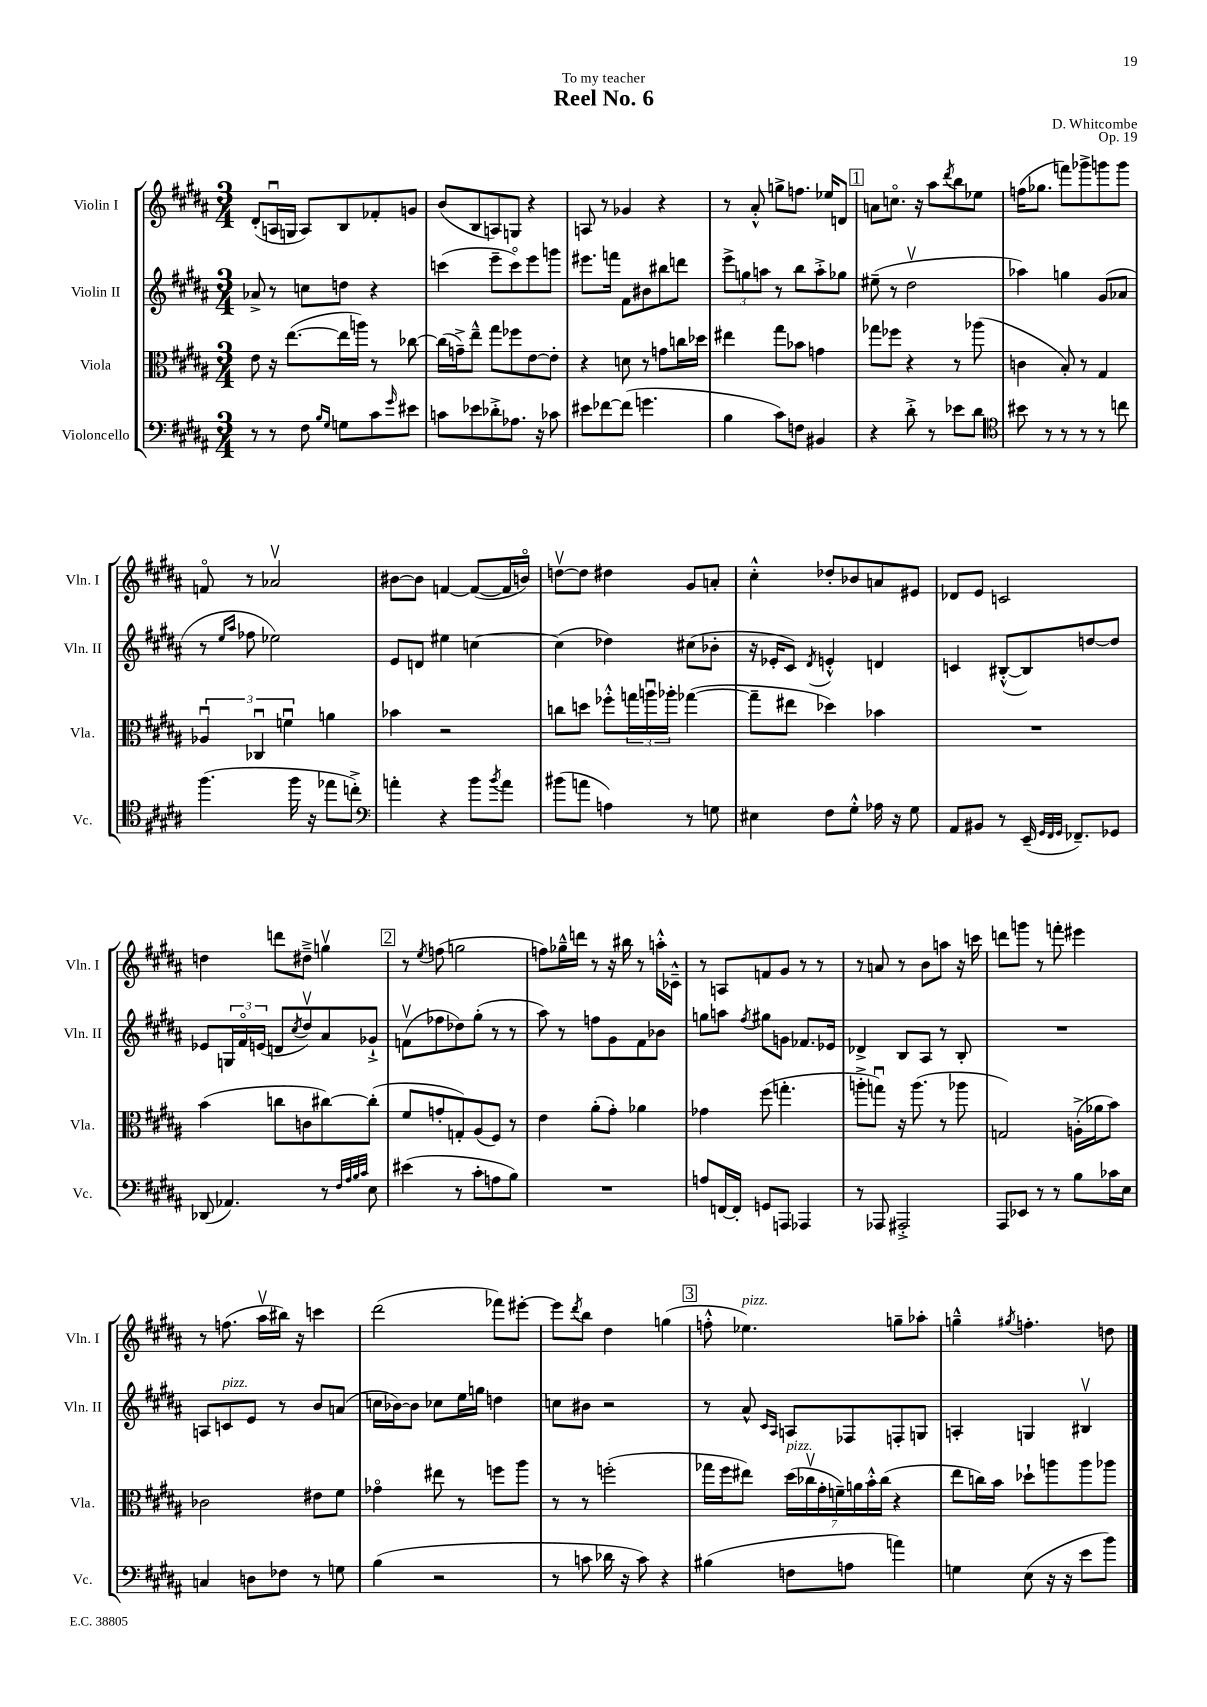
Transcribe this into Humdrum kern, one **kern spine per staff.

**kern	**kern	**kern	**kern
*staff4	*staff3	*staff2	*staff1
*clefF4	*clefC3	*clefG2	*clefG2
*k[f#c#g#d#a#]	*k[f#c#g#d#a#]	*k[f#c#g#d#a#]	*k[f#c#g#d#a#]
*M3/4	*M3/4	*M3/4	*M3/4
8r	8e\	8a-^/	(8d#'/L
8r	16r	8r	16Au/L
.	([8.ee\L	.	16G/JJ
8F#\	.	8cc\L	8A/L)
16qqB/LL	.	.	.
16qqG#/JJ	.	.	.
8G\L	16ee\]L	8dd\J	8B/
.	16aa\JJ)	.	.
8c#\	8r	4r	8f-'/
16qqg#/	.	.	.
8e#\J	[8cc-\	.	8g/J
=	=	=	=
8c\L	(16cc-\]LL	(4ccc\	(8b/L
.	16g~^\J)	.	.
8e-\	8ee~^^\J	.	8B/
8d-'^\	8gg#\L	8eee~\L	8A/)
8.A-\J	8ff-\	8ccco\)	8G/J
.	[8e\	8eee\	4r
16r	.	.	.
8c-\	8e'\]J	8ggg\J	.
=	=	=	=
8e#\L	4r	8.eee#\L	8A/
[8f-\	.	.	8r
.	.	16fff\Jk	.
(8f-\]J	8d\	8f#\L	4g-/
4.g\	8r	8b#\	.
.	8g\L	8bb#\	4r
.	16cc\L	8ddd\J	.
.	16dd-\JJ	.	.
=	=	=	=
4B\	4ee#\	12eee^\L	8r
.	.	12gg\	.
.	.	.	8a#'^^/
.	.	12aa\J	.
8c#\L)	8gg#\L	8r	8gg^\L
8F\J	8b-\J	8bb\L	8.ff\J
4BB#/	4g\	8aa'^\	.
.	.	.	16ee-/LK
.	.	8gg-\J	8d/J
=	=	=	=
4r	8gg-\L	(8ee#~\	8a\L
.	8ff-\J	8r	8.cco\J
8d#'^\	4r	2dd#v\	.
.	.	.	16r
8r	.	.	8aa#\L
.	.	.	8qddd#/
8e-\L	8r	.	8bb\
8d#\J	(8aa-\	.	8ee-\J
=	=	=	=
*clefC4	*	*	*
8b#\	4c\	4aa-\)	(16ff\LK
.	.	.	8.gg-\J
8r	.	.	.
8r	8B'/)	4gg\	8fff\L)
8r	8r	.	8ggg-^\
8r	4G#/	(8g#/L	8ggg\
8cc\	.	8a-/J	8ggg\J
=	=	=	=
(4.ff#\	6A-u/	8r	8fo/
.	.	16qqee/LL	.
.	.	16qqaa#/JJ	.
.	.	8ff-\	8r
.	6C-u/	.	.
.	.	2ee-\)	2a-v/
.	6fu\	.	.
16ff#\	.	.	.
16r	.	.	.
8ee-\L	4a\	.	.
8cc'^\J)	.	.	.
=	=	=	=
*clefF4	*	*	*
4a'\	4b-\	8e/L	[8b#\L
.	.	8d/J	8b#\]J
4r	2r	4ee#\	[4f/
8b\L	.	[4cc\	(8f/_L
8qb/	.	.	.
8a\J	.	.	16f/]L
.	.	.	16bo/JJ)
=	=	=	=
(8b#\L	8cc\L	(4cc\]	[8ddv\L
8a\J	8dd\J	.	8dd\]J
4A\)	8ff-'^^\L	4dd-\)	4dd#\
.	24gg\L	.	.
.	24aau\	.	.
.	24aa-'\JJ	.	.
8r	([4gg-\	(8cc#\L	8g#/L
8G\	.	8b-'\J	8a'/J
=	=	=	=
4E#\	8gg-~\]L	16r	4cc#'^^\
.	.	16e-'/LK	.
.	8ee#\J	8c#/J)	.
.	.	8qd#/	.
8F#\L	4dd-\)	4e'^^/	8dd-'/L
8G#'^^\J	.	.	8b-/
16A-\	4b-\	4d/	8a/
16r	.	.	.
8G#\	.	.	8e#/J
=	=	=	=
8AA#/L	2.r	4c/	8d-/L
8BB#/J	.	.	8e/J
8r	.	([8B#'^^/L	2c/
(16EE~/	.	8B#/])	.
32qqGG#/LLL	.	.	.
32qqFF#/	.	.	.
32qqGG#/JJJ	.	.	.
8.FF-~/L)	.	.	.
.	.	[8dd/	.
8GG-/J	.	8dd/]J	.
=	=	=	=
(8DD-/	(4b\	8e-/L	4dd\
4.AA-/)	.	24G/L	.
.	.	24f#o/	.
.	.	(24e/JJ	.
.	8cc\L	8d/L	8ddd\L
.	.	8qcc#/	.
.	8c\	8dd#v/)	8dd#~^\J
8r	[8cc#\)	8a#/	4ggv\
32qqF#/LLL	.	.	.
32qqA#/	.	.	.
32qqB/	.	.	.
32qqc#/JJJ	.	.	.
8E\	(8cc#'\]J	8g-`^/J	.
=	=	=	=
(4e#\	8f#/L	(8fv\L	8r
.	.	.	8qee/
.	8g'/	8ff-\	(8ff\
8r	8G'/)	8dd-\)	2gg\
8c#'\L	(8A#/	(8gg#'\J	.
8A\	8F#/J)	8r	.
8B\J)	8r	8r	.
=	=	=	=
2.r	4e\	8aa#\)	8ff\L)
.	.	8r	16gg-~^^\L
.	.	.	16ddd\JJ
.	(8a#'\L	8ff\L	8r
.	8g#'\J)	8g#\	16r
.	.	.	16bb#\
.	4a-\	8f#\	8r
.	.	8b-\J	16aa'^^\LL
.	.	.	16c-~^^\JJ
=	=	=	=
8A/L	4g-\	8gg\L	8r
[16FF/L	.	8aa\J	8A/L
16FF'/]JJ	.	.	.
.	.	8qff#/	.
8GG/L	(8ff#\	8gg#\L	8f/
8AAA/J	4.gg'\	8g\J	8g#/J
4AAA-/	.	8.f-/L	8r
.	.	.	8r
.	.	16e-/Jk	.
=	=	=	=
8r	8aa'^\L	4d-^/	8r
8AAA-/	8ggu\J)	.	8a/
2AAA#'^/	16r	8B/L	8r
.	(8.aa\	.	.
.	.	8A#/J	8b\L
.	8r	8r	8aa\J
.	8aa-\	8B'/	16r
.	.	.	16ccc\
=	=	=	=
8AAA#/L	2G/)	2.r	8ddd\L
8EE-/J	.	.	8ggg\J
8r	.	.	8r
8r	.	.	8fff'\
8B\L	(16A'^\LL	.	4eee#\
.	16a-\J	.	.
16c-\L	8b\J)	.	.
16E\JJ	.	.	.
=	=	=	=
4C/	2c-\	8A/L	8r
.	.	8c/	(8.ff\
8D\L	.	8e/J	.
.	.	.	16aa#v\LL
8F-\J	.	8r	16bb#\JJ)
.	.	.	16r
8r	8e#\L	8b/L	4ccc\
8G\	8f#\J	(8a/J	.
=	=	=	=
(4B\	4g-o\	16cc\LL	(2ddd#\
.	.	[16b-\J)	.
.	.	8b-\]J	.
2r	8ee#\	8cc-\L	.
.	8r	16ee\L	.
.	.	16gg\JJ	.
.	8ff\L	4dd\	8fff-\L)
.	8aa#\J	.	[8eee#'\J
=	=	=	=
8r	8r	8cc\L	8eee#\]L
.	.	.	8qddd#/
8c\	8r	8b#\J	8bb\J
16d-\	(2ff'\	2r	4dd#\
16r	.	.	.
8c\)	.	.	.
4r	.	.	(4gg\
=	=	=	=
(4B#\	16gg-\LL	8r	8ff'^^\
.	16ff#\J	.	.
.	8ee#\J)	8a#^^/	4.ee-\)
.	.	16qqc#/LL	.
.	.	16qqA#/JJ	.
8F\L	(28dd#\LL	8A/L	.
.	28cc-v\	.	.
.	28g#'\	.	.
.	28f~\)	.	.
8A\J	.	8F-/	.
.	28a\	.	.
.	28b'^^\	.	.
.	(28cc-\JJ	.	.
4a\)	4r	8F'/	8gg~\L
.	.	8G/J	8aa-'\J
=	=	=	=
4G\	8ee\L	4A'/	4gg~^^\
.	16cc\L)	.	.
.	16b\JJ	.	.
.	.	.	8qgg#/
(8E\	8dd-`\L	4G/	4.ff'\
16r	8aa\	.	.
16r	.	.	.
8e\L	8aa\	4B#v/	.
8b\J)	8aa-\J	.	8dd\
==	==	==	==
*-	*-	*-	*-
